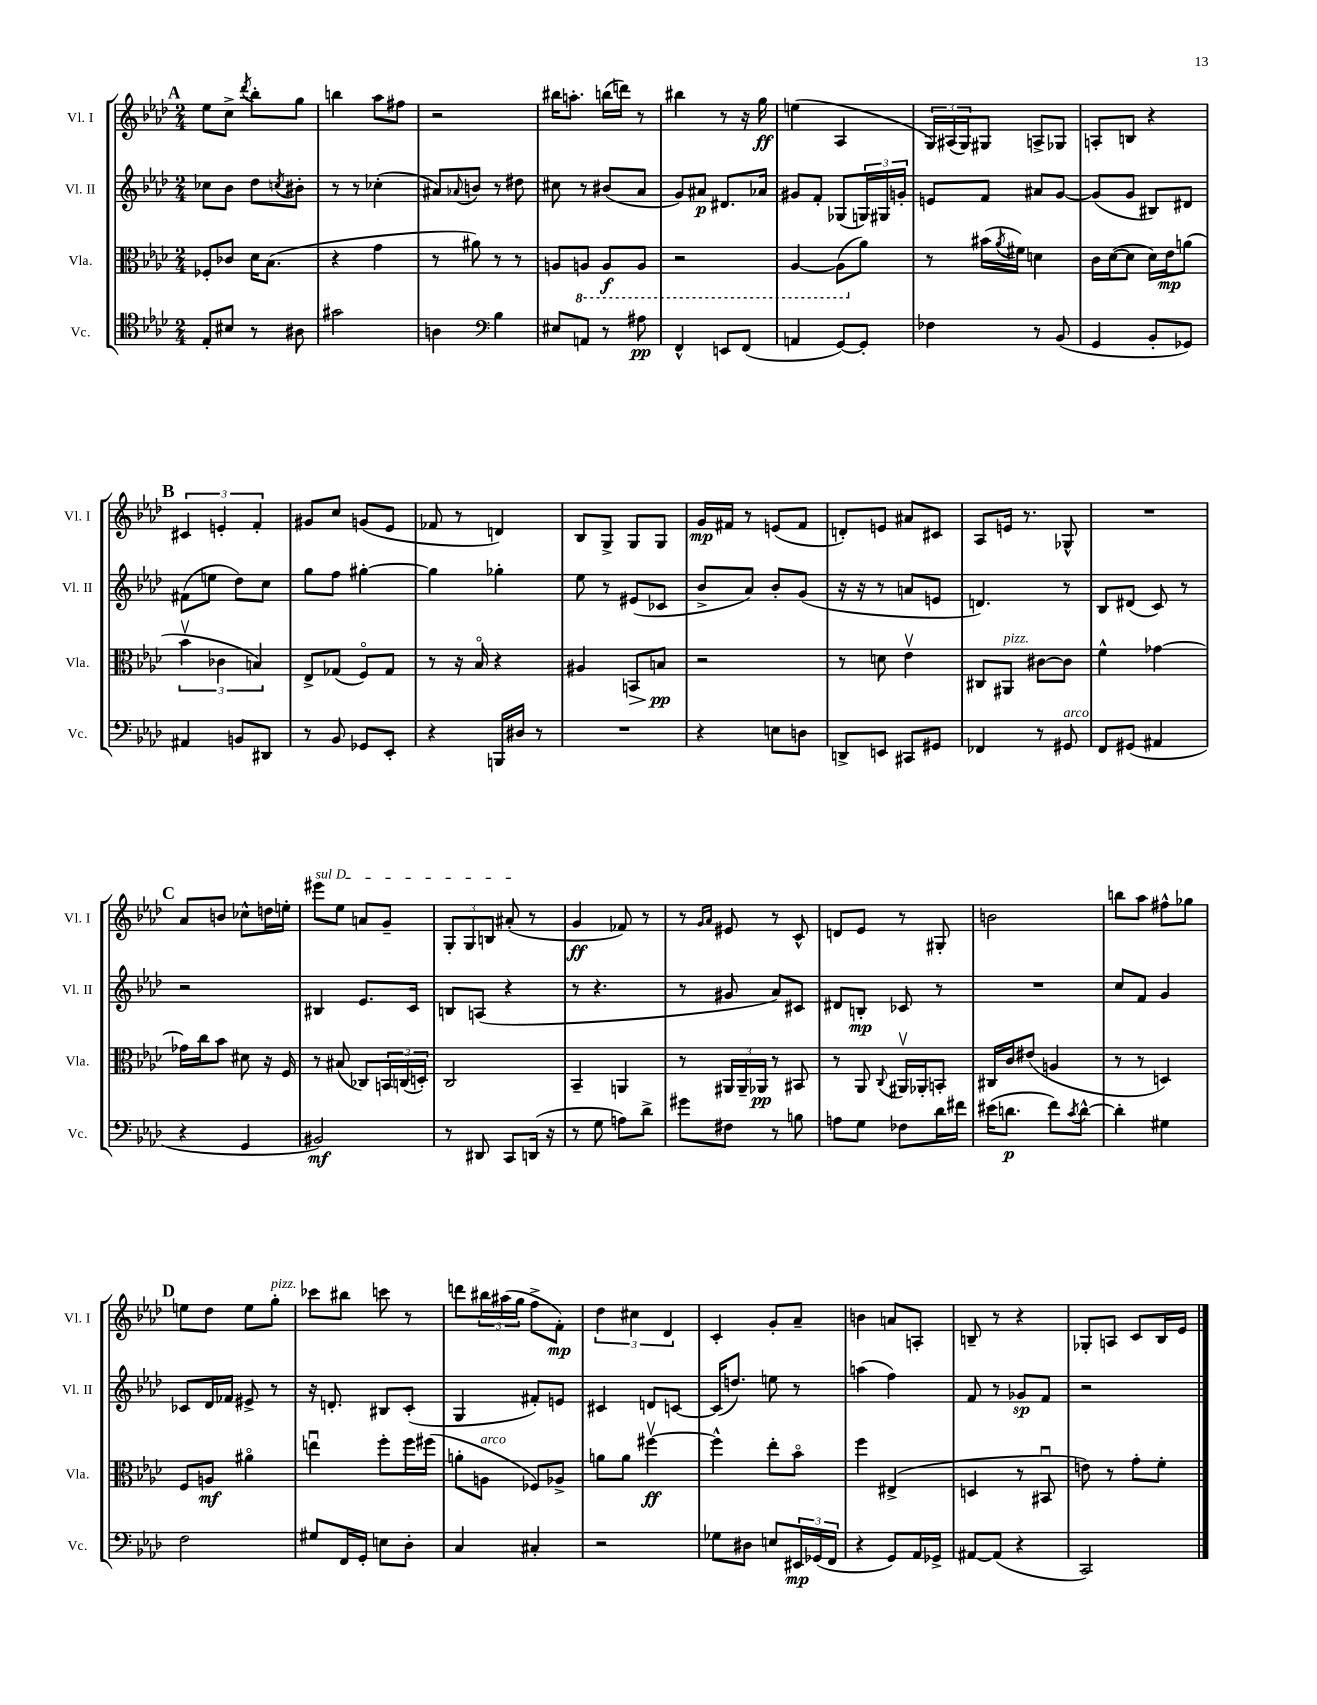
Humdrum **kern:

**kern	**dynam	**kern	**dynam	**kern	**dynam	**kern	**dynam
*part4	*part4	*part3	*part3	*part2	*part2	*part1	*part1
*staff4	*staff4	*staff3	*staff3	*staff2	*staff2	*staff1	*staff1
*I"Vc.	*	*I"Vla.	*	*I"Vl. II	*	*I"Vl. I	*
*I'Vc.	*	*I'Vla.	*	*I'Vl. II	*	*I'Vl. I	*
*clefC4	*	*clefC3	*	*clefG2	*	*clefG2	*
*k[b-e-a-d-]	*	*k[b-e-a-d-]	*	*k[b-e-a-d-]	*	*k[b-e-a-d-]	*
*M2/4	*	*M2/4	*	*M2/4	*	*M2/4	*
!!LO:REH:place=s1:t=A
=5	=5	=5	=5	=5	=5	=5	=5
8E-'/L	.	8F-X'/L	.	8cc-X\L	.	8ee-\L	.
8B#X/J	.	8c-X/J	.	8b-\J	.	8cc^\J	.
.	.	.	.	.	.	8qddd-/	.
8r	.	16d-\KL	.	8dd-\L	.	8bb-'\L	.
.	.	(8.B-\J	.	.	.	.	.
.	.	.	.	8qccn/	.	.	.
8A#X\	.	.	.	8b#X'\J	.	8gg\J	.
=6	=6	=6	=6	=6	=6	=6	=6
2g#X\	.	4r	.	8r	.	4bbn\	.
.	.	.	.	8r	.	.	.
.	.	4g\	.	(4cc-X'\	.	8aa-\L	.
.	.	.	.	.	.	8ff#X\J	.
=7	=7	=7	=7	=7	=7	=7	=7
4An\	.	8r	.	8a#X/L)	.	2r	.
.	.	.	.	8qqa-X/	.	.	.
.	.	8a#X\)	.	8bn/J	.	.	.
*clefF4	*	*	*	*	*	*	*
4B-\	.	8r	.	8r	.	.	.
.	.	8r	.	8dd#X\	.	.	.
=8	=8	=8	=8	=8	=8	=8	=8
8E#X/L	.	8An/L	.	8cc#X\	.	16bb#X\KL	.
.	.	.	.	.	.	8.aan'\J	.
*	*	*8ba	*	*	*	*	*
8AAn/J	.	8AAn/J	.	8r	.	.	.
8r	.	8AA/L	f	(8b#X/L	.	(16bbn\LL	.
.	.	.	.	.	.	16dddn\JJ)	.
8A#X\	pp	8AA/J	.	8a-/J	.	8r	.
=9	=9	=9	=9	=9	=9	=9	=9
4FF^^/	.	2r	.	8g/L)	.	4bb#X\	.
.	.	.	.	8a#X/J	p	.	.
8EEn/L	.	.	.	8.d#X/L	.	8r	.
(8FF/J	.	.	.	.	.	16r	.
.	.	.	.	16a-X/Jk	.	16gg\	ff
=10	=10	=10	=10	=10	=10	=10	=10
4AAn/	.	[4AA-/	.	8g#X/L	.	(4een\	.
.	.	.	.	8f'/J	.	.	.
[8GG/L)	.	(8AA-\L]	.	(8G-X/L	.	4A-/	.
*	*	*X8ba	*	*	*	*	*
8GG'/J]	.	8a-\J)	.	24Gn/L)	.	.	.
.	.	.	.	24G#X/	.	.	.
.	.	.	.	24gn'/JJ	.	.	.
=11	=11	=11	=11	=11	=11	=11	=11
4F-X\	.	8r	.	8en/L	.	24G/LL)	.
.	.	.	.	.	.	(24A#X/	.
.	.	.	.	.	.	24G/J)	.
.	.	(16b#X\LL	.	8f/J	.	8G#X/J	.
.	.	8qa-/	.	.	.	.	.
.	.	16f#X\JJ)	.	.	.	.	.
8r	.	4dn\	.	8a#X/L	.	8An^/L	.
(8BB-/	.	.	.	[8g/J	.	8G-X/J	.
=12	=12	=12	=12	=12	=12	=12	=12
4GG/	.	16c\LL	.	(8g/L]	.	8An'/L	.
.	.	([16d-\J	.	.	.	.	.
.	.	8d-\J]	.	8g/J	.	8Bn/J	.
8BB-'/L	.	16d-\LL)	.	8B#X/L)	.	4r	.
.	.	16e-\J	mp	.	.	.	.
8GG-X/J)	.	(8an\J	.	8d#X/J	.	.	.
!!LO:LB:g=z
!!LO:REH:place=s1:t=B
=13	=13	=13	=13	=13	=13	=13	=13
4AA#X/	.	6b-v\	.	(8f#X\L	.	6c#X/	.
.	.	.	.	8een\J	.	.	.
.	.	6c-X\	.	.	.	6en'/	.
8BBn/L	.	.	.	8dd-\L)	.	.	.
.	.	6Bn/)	.	.	.	6f'/	.
8DD#X/J	.	.	.	8cc\J	.	.	.
=14	=14	=14	=14	=14	=14	=14	=14
8r	.	8E-^/L	.	8gg\L	.	8g#X/L	.
8BB-/	.	(8G-X/J	.	8ff\J	.	8cc/J	.
8GG-X/L	.	8F/L)	.	[4gg#X'\	.	(8gn/L	.
8EE-'/J	.	8G-/J	.	.	.	8e-/J	.
=15	=15	=15	=15	=15	=15	=15	=15
4r	.	8r	.	4gg#\]	.	8f-X/	.
.	.	16r	.	.	.	8r	.
.	.	16B-/	.	.	.	.	.
16BBBn/LL	.	4r	.	4gg-X'\	.	4dn/)	.
16D#X/JJ	.	.	.	.	.	.	.
8r	.	.	.	.	.	.	.
=16	=16	=16	=16	=16	=16	=16	=16
2r	.	4A#X/	.	8ee-\	.	8B-/L	.
.	.	.	.	8r	.	8G^/J	.
!	!	!	!LO:HP:b	!	!	!	!
.	.	8BBn/L	>	(8e#X/L	.	8G/L	.
.	.	8Bn/J	pp	8c-X/J	.	8G/J	.
.	.	.	]	.	.	.	.
=17	=17	=17	=17	=17	=17	=17	=17
4r	.	2r	.	8b-^/L	.	16g/LL	mp
.	.	.	.	.	.	16f#X/JJ	.
.	.	.	.	8a-/J)	.	8r	.
8En\L	.	.	.	8b-'/L	.	(8en/L	.
8Dn\J	.	.	.	(8g/J	.	8f#/J	.
=18	=18	=18	=18	=18	=18	=18	=18
8DDn^/L	.	8r	.	16r	.	8dn'/L)	.
.	.	.	.	16r	.	.	.
8EEn/J	.	8dn\	.	8r	.	8en/J	.
8CC#X/L	.	4e-v\	.	8an/L	.	8a#X/L	.
8GG#X/J	.	.	.	8en/J	.	8c#X/J	.
=19	=19	=19	=19	=19	=19	=19	=19
4FF-X/	.	8C#X/L	.	4.dn/)	.	8A-/L	.
!	!	!LO:TX:a:i:t=pizz.	!	!	!	!	!
.	.	8AA#X/J	.	.	.	16en/Jk	.
.	.	.	.	.	.	8.r	.
8r	.	[8c#X\L	.	.	.	.	.
!LO:TX:a:i:t=arco	!	!	!	!	!	!	!
8GG#X/	.	8c#\J]	.	8r	.	8G-X^^/	.
=20	=20	=20	=20	=20	=20	=20	=20
8FF/L	.	4f^^\	.	8B-/L	.	2r	.
(8GG#X/J	.	.	.	(8d#X/J	.	.	.
4AA#X/	.	[4g-X\	.	8c/)	.	.	.
.	.	.	.	8r	.	.	.
!!LO:LB:g=z
!!LO:REH:place=s1:t=C
=21	=21	=21	=21	=21	=21	=21	=21
4r	.	16g-X\LL]	.	2r	.	8a-/L	.
.	.	16cc\J	.	.	.	.	.
.	.	8b-\J	.	.	.	8bn/J	.
4GG/	.	8d#X\	.	.	.	8cc-X^^\L	.
.	.	16r	.	.	.	16ddn\L	.
.	.	16F/	.	.	.	16een'\JJ	.
=22	=22	=22	=22	=22	=22	=22	=22
!	!	!	!	!	!	!LO:TX:a:i:t=sul D	!
2BB#X/)	mf	8r	.	4B#X/	.	8eee#X\L	.
.	.	(8B#X/	.	.	.	8ee-\J	.
.	.	8C-X/L)	.	8.e-/L	.	8an/L	.
.	.	24BBn/L	.	.	.	8g~/J	.
.	.	(24Cn/	.	.	.	.	.
.	.	.	.	16c/Jk	.	.	.
.	.	24Dn'/JJ)	.	.	.	.	.
=23	=23	=23	=23	=23	=23	=23	=23
8r	.	2C/	.	8Bn/L	.	12G'/L	.
.	.	.	.	.	.	12G/	.
8DD#X/	.	.	.	(8An/J	.	.	.
.	.	.	.	.	.	12Bn/J	.
8CC/L	.	.	.	4r	.	(8a#X'/	.
(16DDn/Jk	.	.	.	.	.	8r	.
16r	.	.	.	.	.	.	.
=24	=24	=24	=24	=24	=24	=24	=24
8r	.	4BB-~/	.	8r	.	4g/	ff
8G\	.	.	.	4.r	.	.	.
8An\L)	.	4AAn/	.	.	.	8f-X/)	.
8d-^\J	.	.	.	.	.	8r	.
=25	=25	=25	=25	=25	=25	=25	=25
8g#X\L	.	8r	.	8r	.	8r	.
.	.	.	.	.	.	16qqg/LL	.
.	.	.	.	.	.	16qqa-/JJ	.
8F#X\J	.	24AA#X/LL	.	8g#X/	.	8e#X/	.
.	.	24AA#~/	.	.	.	.	.
.	.	24AA-X/JJ	pp	.	.	.	.
8r	.	8r	.	8a-/L)	.	8r	.
8Bn\	.	8BB#X/	.	8c#X/J	.	8c^^/	.
=26	=26	=26	=26	=26	=26	=26	=26
8An\L	.	8r	.	8d#X/L	.	8dn/L	.
8G\J	.	8AA-/	.	8Bn'/J	mp	8e-/J	.
.	.	8qqC/	.	.	.	.	.
8F-X\L	.	16AA#Xv/LL	.	8c-X/	.	8r	.
.	.	16AA-X'/J	.	.	.	.	.
16d-\L	.	8BBn'/J	.	8r	.	8G#X'/	.
16f#X\JJ	.	.	.	.	.	.	.
=27	=27	=27	=27	=27	=27	=27	=27
(16e#X\KL	.	16C#X/LL	.	2r	.	2bn\	.
8.dn\J	p	16c/J	.	.	.	.	.
.	.	(8e#X/J	.	.	.	.	.
8f\L)	.	4An/	.	.	.	.	.
8qc/	.	.	.	.	.	.	.
[8d^^\J	.	.	.	.	.	.	.
=28	=28	=28	=28	=28	=28	=28	=28
4d'\]	.	8r	.	8cc/L	.	8bbn\L	.
.	.	8r	.	8f/J	.	8aa-\J	.
4G#X\	.	4Dn/)	.	4g/	.	8ff#X^^\L	.
.	.	.	.	.	.	8gg-X\J	.
!!LO:LB:g=z
!!LO:REH:place=s1:t=D
=29	=29	=29	=29	=29	=29	=29	=29
2F\	.	8F/L	.	8c-X/L	.	8een\L	.
.	.	8An/J	mf	16d-/L	.	8dd-\J	.
.	.	.	.	16f-X/JJ	.	.	.
.	.	4a#X\	.	8e#X^/	.	8ee\L	.
!	!	!	!	!	!	!LO:TX:a:i:t=pizz.	!
.	.	.	.	8r	.	8gg'\J	.
=30	=30	=30	=30	=30	=30	=30	=30
8G#X/L	.	4eenu\	.	16r	.	8ccc-X\L	.
.	.	.	.	8.dn'/	.	.	.
16FF/L	.	.	.	.	.	8bb#X\J	.
16GG'/JJ	.	.	.	.	.	.	.
8En\L	.	8ff'\L	.	8B#X/L	.	8cccn\	.
8D-'\J	.	16ff\L	.	(8c'/J	.	8r	.
.	.	(16ff#X\JJ	.	.	.	.	.
=31	=31	=31	=31	=31	=31	=31	=31
4C/	.	8an'\L	.	4G/	.	8dddn\L	.
!	!	!LO:TX:a:i:t=arco	!	!	!	!	!
.	.	8An\J	.	.	.	24bb#X\L	.
.	.	.	.	.	.	(24aa#X\	.
.	.	.	.	.	.	24gg\JJ	.
4C#X'/	.	8F-X/L)	.	8f#X'/L)	.	8ff^\L	.
.	.	8A-X^/J	.	8en/J	.	8f'\J)	mp
=32	=32	=32	=32	=32	=32	=32	=32
2r	.	8an\L	.	4c#X/	.	6dd-\	.
.	.	8a\J	.	.	.	.	.
.	.	.	.	.	.	6cc#X\	.
.	.	[4ff#Xv\	ff	8dn/L	.	.	.
.	.	.	.	.	.	6d-/	.
.	.	.	.	[8cn/J	.	.	.
=33	=33	=33	=33	=33	=33	=33	=33
8G-X\L	.	4ff#^^\]	.	(16c/KL]	.	4c'/	.
.	.	.	.	8.ddn/J)	.	.	.
8D#X\J	.	.	.	.	.	.	.
8En/L	.	8ee-'\L	.	8een\	.	8g'/L	.
24EE#X/L	mp	8b-\J	.	8r	.	8a-~/J	.
(24GG-X/	.	.	.	.	.	.	.
24FF/JJ	.	.	.	.	.	.	.
=34	=34	=34	=34	=34	=34	=34	=34
4r	.	4ff\	.	(4aan\	.	4bn\	.
8GG/L)	.	(4E#X^/	.	4ff\)	.	8an/L	.
16AA-/L	.	.	.	.	.	8An'/J	.
16GG-X^/JJ	.	.	.	.	.	.	.
=35	=35	=35	=35	=35	=35	=35	=35
[8AA#X/L	.	4Dn/	.	8f/	.	8Bn~/	.
(8AA#/J]	.	.	.	8r	.	8r	.
4r	.	8r	.	8g-X/L	sp	4r	.
.	.	8BB#Xu/	.	8f/J	.	.	.
=36	=36	=36	=36	=36	=36	=36	=36
2CC/)	.	8en\)	.	2r	.	8G-X'/L	.
.	.	8r	.	.	.	8An/J	.
.	.	8g'\L	.	.	.	8c/L	.
.	.	8f'\J	.	.	.	16B-/L	.
.	.	.	.	.	.	16e-/JJ	.
==	==	==	==	==	==	==	==
*-	*-	*-	*-	*-	*-	*-	*-
